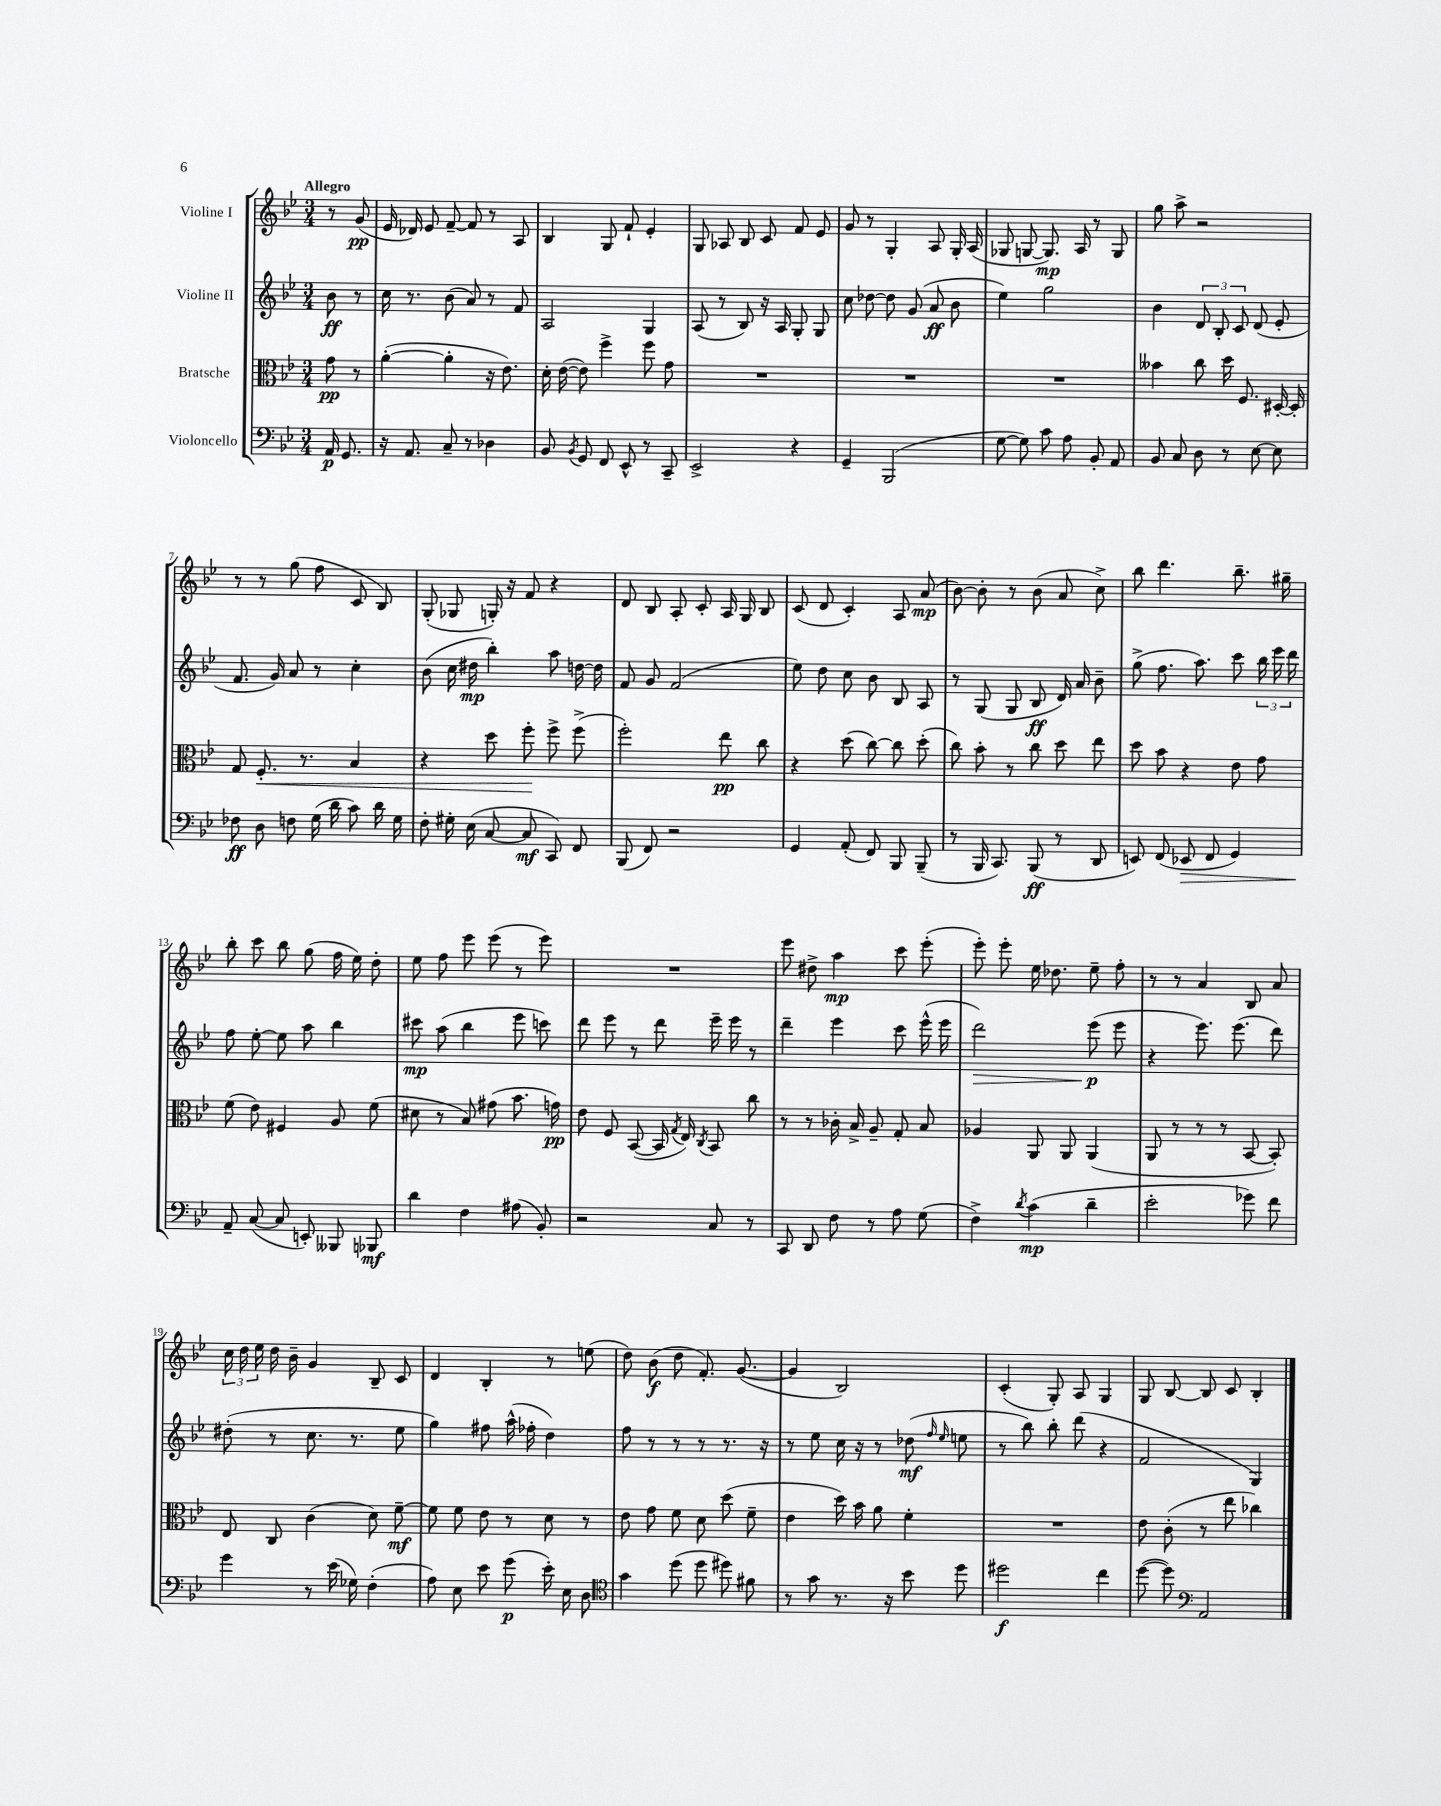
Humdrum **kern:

**kern	**kern	**kern	**kern
*staff4	*staff3	*staff2	*staff1
*clefF4	*clefC3	*clefG2	*clefG2
*k[b-e-]	*k[b-e-]	*k[b-e-]	*k[b-e-]
*M3/4	*M3/4	*M3/4	*M3/4
16AA	8g	8b-	8r
8.GG	.	.	.
.	8r	8r	(8g
=	=	=	=
16r	([4a'	16cc	16e-
8.AA	.	8.r	16d-)
.	.	.	8e-
8C~	4a']	(8b-	[8f~
8r	.	8a)	8f]
4D-	16r	8r	8r
.	8.e-)	.	.
.	.	8f	8A
=	=	=	=
8BB-	16d'	2A	4B-
.	([16e-	.	.
8qBB-	.	.	.
8GG	8e-])	.	.
8FF	4ff^	.	8G
8EE-^^	.	.	8f`
8r	8ff	4G	4e-'
8CC~	8g	.	.
=	=	=	=
2EE-^	2.r	(8A	8G
.	.	8r	8A-
.	.	8B-)	8B-
.	.	16r	8c
.	.	16A	.
4r	.	8G'	8f
.	.	8G	8e-
=	=	=	=
4GG~	2.r	8cc	8g
.	.	[8dd-	8r
(2BBB-	.	8dd-]	4G'
.	.	(8g	.
.	.	8a	8A
.	.	8b-	16G'
.	.	.	(16A
=	=	=	=
[8G	2.r	4ee-)	8G-
8G])	.	.	[8G
8c	.	2gg	8.G])
8A	.	.	.
.	.	.	16A
8BB-'	.	.	8r
8AA	.	.	8G
=	=	=	=
8BB-	4b--	4b-	8gg
8C	.	.	8aa^
8D	8cc	12d	2r
.	.	12B-'	.
8r	16dd	.	.
.	.	12c	.
.	8.F	.	.
[8E-	.	(8d	.
8E-]	[16D#'	8e-'	.
.	16D#']	.	.
=	=	=	=
8F-	8G	8.f	8r
8D	8.F'	.	8r
.	.	16g)	.
8F	.	8a	(8gg
.	8.r	.	.
(16G	.	8r	8ff
16d	.	.	.
8c)	4B-	4cc'	8c
16d	.	.	8B-)
16G	.	.	.
=	=	=	=
8F'	4r	(8b-	(8G'
16G#'	.	16cc	8G-
(16E-	.	16dd#	.
[8C	8dd	4bb-')	16G')
.	.	.	16r
8C]	8ff'	.	8f
8CC)	8ff^	8aa	4r
8FF	(8ff^	[16dd	.
.	.	16dd]	.
=	=	=	=
(8BBB-	2ff')	8f	8d
8FF)	.	8g	8B-
2r	.	(2f	8A'
.	.	.	8c'
.	8ee-	.	16A
.	.	.	16G
.	8cc	.	8B-
=	=	=	=
4GG	4r	8ee-)	(8c
.	.	8dd	8d
(8AA'	(8dd	8cc	4c')
8FF)	[8cc)	8b-	.
8BBB-	8cc]	8B-	8A
(8BBB-~	(8dd'	8A	(8a
=	=	=	=
8r	8cc)	8r	[8b-)
16BBB-	8b-'	(8G	8b-']
8.CC)	.	.	.
.	8r	8G	8r
(8BBB-	8cc	8B-	(8b-
8r	8dd	16d)	8a
.	.	16a	.
8DD	8ee-	8b-~	8cc^)
=	=	=	=
8EE)	8dd	(8gg^	8bb-
(8FF	8b-	8.ff	4.ddd
8EE-	4r	.	.
.	.	8.aa)	.
8FF	.	.	.
4GG)	8e-	8ccc	8.bb-~
.	8g	24bb-	.
.	.	24eee-	.
.	.	.	16gg#~
.	.	24ddd	.
=	=	=	=
8AA~	(8f	8ff	8bb-'
([8C	8e-)	[8ee-'	8ccc
8C]	4F#	8ee-]	8bb-
8EE')	.	8aa	(8gg
8BBB--	8A	4bb-	16ff
.	.	.	16ee-)
8BBB-	(8f	.	8dd'
=	=	=	=
4d	8d#	8ccc#	8ee-
.	8r	(8aa	8ff
4F	8B-)	4bb-	8eee-
.	(8g#	.	(8eee-
(8A#	8.b-	8eee-	8r
8BB-')	.	8ccc)	8eee-)
.	16g)	.	.
=	=	=	=
2r	8e-	8ddd	2.r
.	8F	8eee-	.
.	([8BB-	8r	.
.	16BB-]	8ddd	.
.	8qG	.	.
.	16E-)	.	.
.	8qC	.	.
8C	8BB-	16eee-~	.
.	.	16eee-	.
8r	8cc	8r	.
=	=	=	=
8CC	8r	4ddd~	8eee-
8DD	8r	.	8dd#^
8F	16c-'	4eee-	4aa
.	16B-^	.	.
8r	8A~	.	.
8A	8G'	8ccc	8ccc
(8G	8B-	(16eee-^^	(8eee-'
.	.	16eee-	.
=	=	=	=
4F^)	4A-	2ddd)	8eee-')
.	.	.	8eee-'
8qd	.	.	.
(4c	8AA	.	16ee-
.	.	.	8.dd-
.	8AA	.	.
4d~	(4AA	(8eee-	8ee-~
.	.	8eee-	8ff'
=	=	=	=
2e-'	8AA	4r	8r
.	8r	.	8r
.	8r	8.eee-)	4a
.	8r	.	.
.	.	(8.eee-	.
8g-)	[8BB-	.	8B-
8f	8BB-'])	8ddd)	8a
=	=	=	=
4g	8E-	(8dd#'	24cc
.	.	.	24dd
.	.	.	24ee-
.	8C	8r	16dd
.	.	.	16b-~
8r	(4c	8.cc	4g
(16e-	.	.	.
16G-)	.	8.r	.
(4F'	8d)	.	8B-~
.	[8f~	8ee-	8c
=	=	=	=
8A)	8f]	4gg)	4d
8E-	8f	.	.
8e-	8e-	8ff#	4B-'
(8g	8r	(16aa^^	.
.	.	16ff-'	.
16e-')	8d	4dd)	8r
16E-	.	.	.
8D	8r	.	(8ee
=	=	=	=
*clefC4	*	*	*
4g	8e-	8ff	8dd)
.	8g	8r	(8b-
(8dd	8f	8r	8dd
8dd	8d	8r	8.f')
8dd#)	(8dd	8.r	.
.	.	.	([8.g
8f#	8f~	.	.
.	.	16r	.
=	=	=	=
8r	4e-	8r	4g]
8g	.	8ee-	.
8.r	16dd)	16cc	2B-)
.	16b-	16r	.
.	8a	8r	.
16r	.	.	.
8b-	4f'	(8dd-	.
.	.	16qqff	.
.	.	16qqee-	.
8dd	.	8ee	.
=	=	=	=
2dd#	2.r	8r	(4c'
.	.	8bb-)	.
.	.	8bb-'	8G')
.	.	(8ddd	8A
4cc	.	4r	4G
=	=	=	=
([8dd	8e-	2f	8G
8dd])	(8c'	.	[8B-
*clefF4	*	*	*
2AA	8r	.	8B-]
.	8ee-	.	8c
.	4cc-)	4G)	4B-'
==	==	==	==
*-	*-	*-	*-
